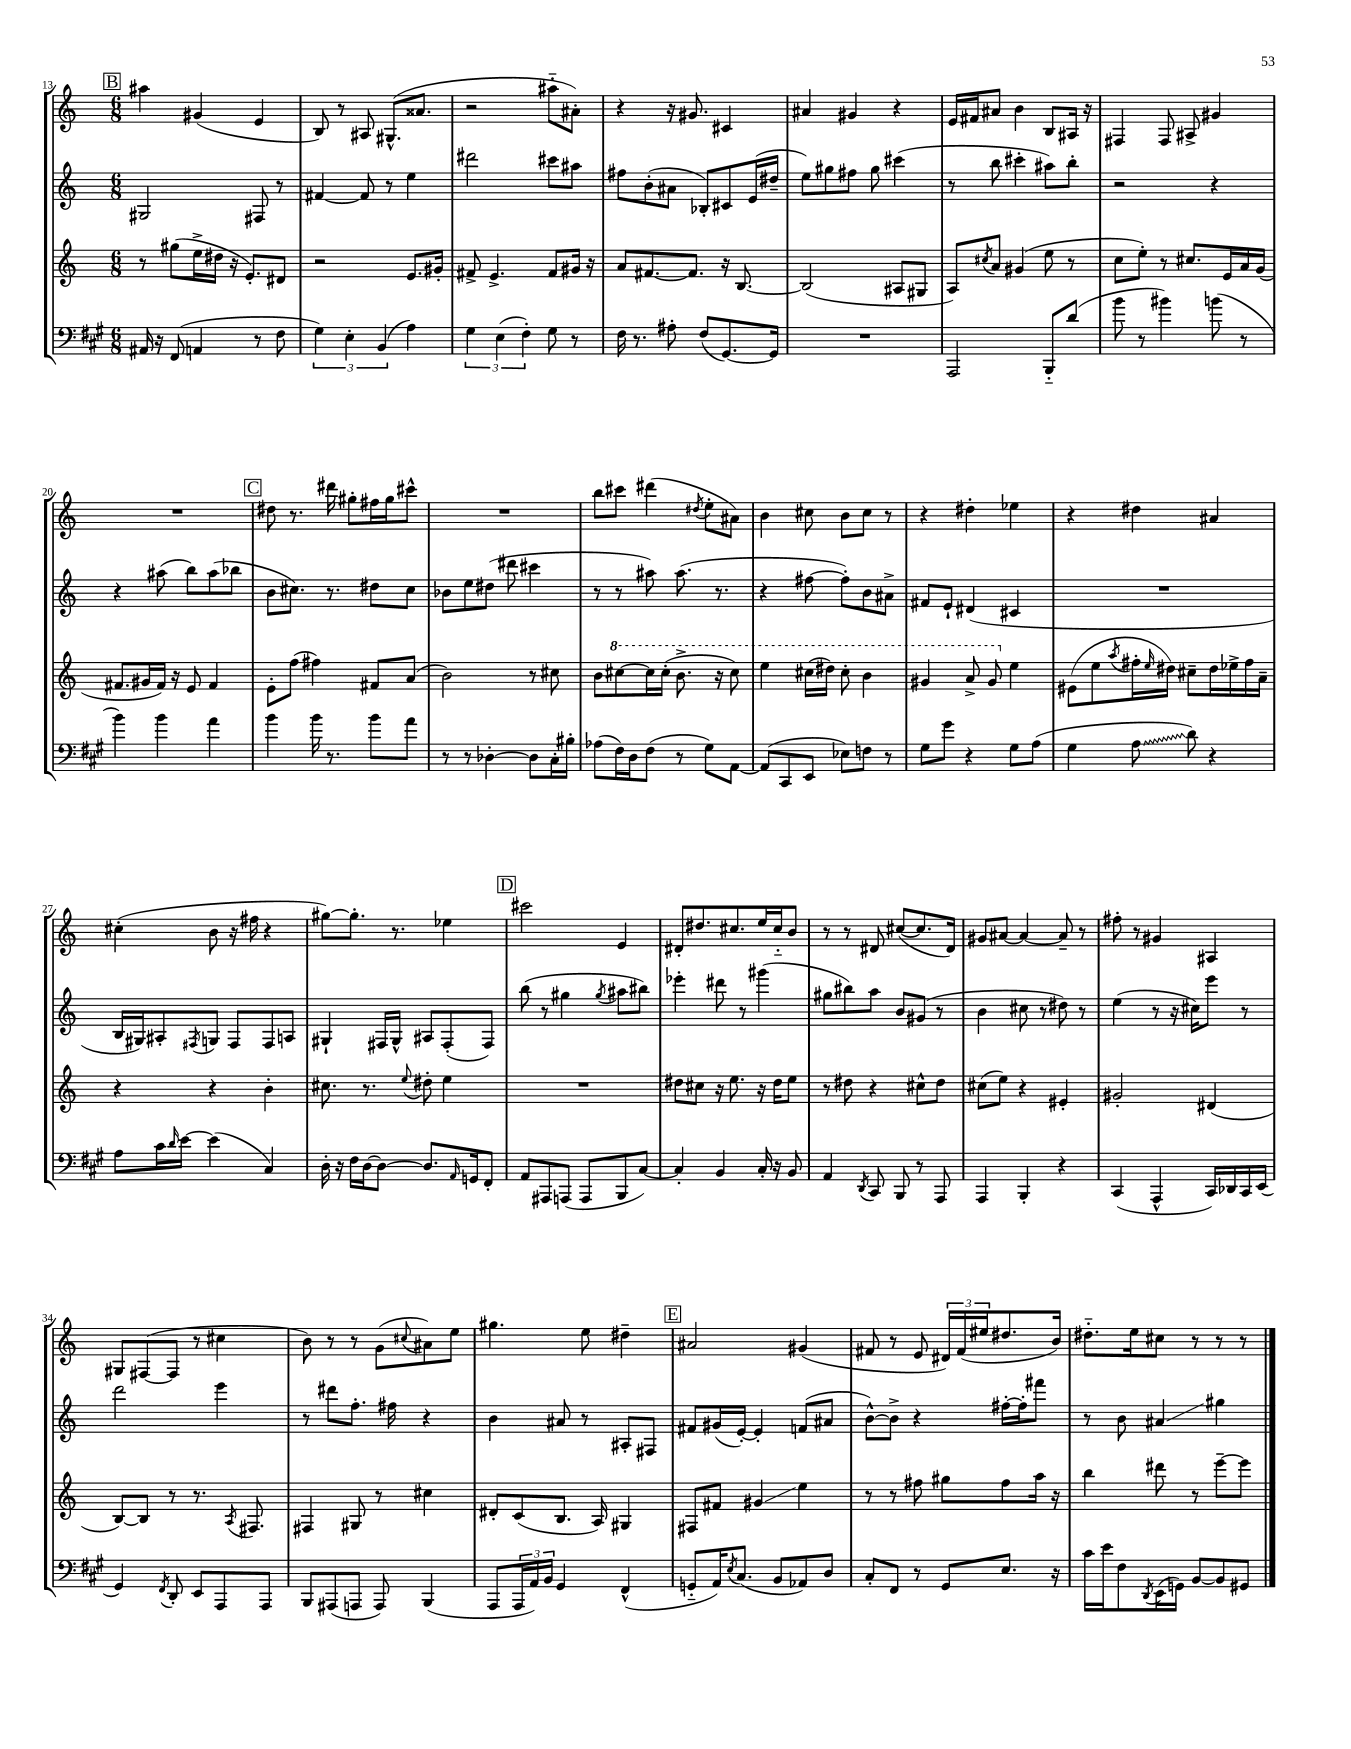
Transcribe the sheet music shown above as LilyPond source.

<<
\new StaffGroup <<
\new Staff = "s0" {
    \clef treble \key c \major \numericTimeSignature \time 6/8
    \mark \markup { \box "B" } ais''4 gis'4( e'4 |
    b8) r8 ais8 gis8.-^( aisis'8. |
    r2 ais''8-_ ais'8-.) |
    r4 r16 gis'8. cis'4 |
    ais'4 gis'4 r4 |
    e'16 fis'16 ais'8 b'4 b8 ais16 r16 |
    fis4 fis8 ais8-> gis'4 |
    R2. |
    \mark \markup { \box "C" } dis''8 r8. dis'''16 gis''8-. fis''16 gis''16 cis'''8-^ |
    R2. |
    b''8 cis'''8 dis'''4( \acciaccatura { dis''8 } e''8-. ais'8) |
    b'4 cis''8 b'8 cis''8 r8 |
    r4 dis''4-. ees''4 |
    r4 dis''4 ais'4 |
    cis''4-.( b'8 r16 fis''16 r4 |
    gis''8~) gis''8.-. r8. ees''4 |
    \mark \markup { \box "D" } cis'''2 e'4 |
    dis'8-. dis''8. cis''8. e''16 cis''16-_ b'8 |
    r8 r8 dis'8 cis''8~( cis''8. dis'16) |
    gis'8 ais'8~ ais'4~ ais'8-- r8 |
    fis''8-. r8 gis'4 ais4 |
    gis8 fis8~( fis8 r8 cis''4 |
    b'8) r8 r8 g'8( \appoggiatura { cis''8 } ais'8) e''8 |
    gis''4. e''8 dis''4-- |
    \mark \markup { \box "E" } ais'2 gis'4( |
    fis'8 r8 e'8 \tuplet 3/2 { dis'16) fis'16( eis''16 } dis''8. b'16) |
    dis''8.-_ e''16 cis''8 r8 r8 r8 \bar "|." |
}
\new Staff = "s1" {
    \clef treble \key c \major \numericTimeSignature \time 6/8
    \mark \markup { \box "B" } gis2 fis8 r8 |
    fis'4~ fis'8 r8 e''4 |
    dis'''2 cis'''8 ais''8 |
    fis''8 b'8-.( ais'8 bes8-.) cis'8 e'16( dis''16-- |
    e''8) gis''8 fis''8 gis''8 cis'''4( |
    r8 b''8 cis'''4-. ais''8) b''8-. |
    r2 r4 |
    r4 ais''8( b''8) ais''8( bes''8 |
    \mark \markup { \box "C" } b'8 cis''8.) r8. dis''8 cis''8 |
    bes'8 e''8 dis''8( dis'''8 cis'''4 |
    r8 r8 ais''8) ais''8.( r8. |
    r4 fis''8~ fis''8-.) b'8 ais'8-> |
    fis'8 e'8-! dis'4( cis'4 |
    R2. |
    b16 gis16) ais8-. \acciaccatura { fis8 } g8 fis8 fis8 a8 |
    gis4-! fis16 gis16-^ ais8 fis8-.( fis8) |
    \mark \markup { \box "D" } b''8( r8 gis''4 \acciaccatura { gis''8 } ais''8 bis''8) |
    ees'''4-. dis'''8 r8 gis'''4( |
    gis''8 bis''8) a''8 b'8 gis'8( r8 |
    b'4 cis''8 r8 dis''8) r8 |
    e''4( r8 r16 cis''16) e'''8 r8 |
    d'''2 e'''4 |
    r8 dis'''8 f''8.-. fis''16 r4 |
    b'4 ais'8 r8 ais8-. fis8 |
    \mark \markup { \box "E" } fis'8 gis'16( e'16~-.) e'4-. f'8( ais'8 |
    b'8~-^) b'8-> r4 fis''16~-. fis''16-. fis'''8 |
    r8 b'8 ais'4\glissando gis''4 \bar "|." |
}
\new Staff = "s2" {
    \clef treble \key c \major \numericTimeSignature \time 6/8
    \mark \markup { \box "B" } r8 gis''8( e''16-> dis''16 r16 e'8.-.) dis'8 |
    r2 e'8. gis'16-. |
    fis'8-> e'4.-> fis'8 gis'16 r16 |
    a'8 fis'8.~ fis'8. r16 b8.~ |
    b2( ais8 gis8 |
    a8) \acciaccatura { cis''8 } a'8 gis'4( e''8 r8 |
    c''8 e''8-.) r8 cis''8. e'16 a'16 g'16( |
    fis'8. gis'16 fis'16) r16 e'8 fis'4 |
    \mark \markup { \box "C" } e'8-. f''8( fis''4) fis'8 a'8( |
    b'2) r8 cis''8 |
    b'8 \ottava #1 cis'''8~ cis'''16 cis'''16-.( b''8.-> r16 cis'''8) |
    e'''4 cis'''16( dis'''16) cis'''8-. b''4 |
    gis''4 a''8-> gis''8 \ottava #0 e''4 |
    eis'8( e''8 \acciaccatura { a''8 } fis''16-. \grace { e''16 } dis''16) cis''8-- dis''16 ees''16-> fis''16 a'16-- |
    r4 r4 b'4-. |
    cis''8. r8. \appoggiatura { e''8 } dis''8-. e''4 |
    \mark \markup { \box "D" } R2. |
    dis''8 cis''8 r16 e''8. r16 dis''16 e''8 |
    r8 dis''8 r4 cis''8-^ dis''8 |
    cis''8( e''8) r4 eis'4-. |
    gis'2-. dis'4( |
    b8~) b8 r8 r8. \acciaccatura { a8 } fis8. |
    fis4 gis8 r8 cis''4 |
    dis'8-. c'8( b8. a16) gis4 |
    \mark \markup { \box "E" } fis8 fis'8 gis'4\glissando e''4 |
    r8 r8 fis''8 gis''8 fis''8 a''16 r16 |
    b''4 dis'''8 r8 e'''8~-- e'''8 \bar "|." |
}
\new Staff = "s3" {
    \clef bass \key a \major \numericTimeSignature \time 6/8
    \mark \markup { \box "B" } ais,16 r16 fis,8( a,4 r8 fis8 |
    \tuplet 3/2 { gis4) e4-. b,4( } a4) |
    \tuplet 3/2 { gis4 e4( fis4-.) } gis8 r8 |
    fis16 r8. ais8-. fis8( gis,8.~) gis,16 |
    R2. |
    a,,2 b,,8-_ d'8( |
    b'8 r8 bis'4) b'8( r8 |
    b'4) b'4 a'4 |
    \mark \markup { \box "C" } b'4 b'16 r8. b'8 a'8 |
    r8 r8 des4~-. des8 cis16-. bis16-. |
    aes8( fis16) d16 fis8( r8 gis8) a,8~ |
    a,8( cis,8 e,8 ees8) f8 r8 |
    gis8 gis'8 r4 gis8 a8( |
    gis4 \once \override Glissando.style = #'zigzag a8\glissando d'8) r4 |
    a8 cis'16 \grace { d'16 } e'16~ e'4( cis4) |
    d16-. r16 fis16 d16~ d8~ d8. \grace { a,16 } g,16 fis,8-. |
    \mark \markup { \box "D" } a,8 ais,,8 a,,8( a,,8 b,,8 cis8~) |
    cis4-. b,4 cis16-. r16 b,8 |
    a,4 \acciaccatura { d,8 } cis,8 b,,8 r8 a,,8 |
    a,,4 b,,4-. r4 |
    cis,4( a,,4-^ cis,16) des,16 cis,16 e,16( |
    gis,4) \acciaccatura { fis,8 } d,8-. e,8 a,,8 a,,8 |
    b,,8 ais,,8( a,,8 a,,8) b,,4( |
    a,,8 \tuplet 3/2 { a,,16 a,16) b,16 } gis,4 fis,4-^( |
    \mark \markup { \box "E" } g,8-_ a,16) \acciaccatura { e8 } cis8.( b,8 aes,8) d8 |
    cis8-. fis,8 r8 gis,8 e8. r16 |
    cis'16 e'16 fis8 \acciaccatura { d,8 } e,16( g,16) b,8~ b,8 gis,8 \bar "|." |
}
>>
>>
\layout { \context { \Score currentBarNumber = #13 } }
